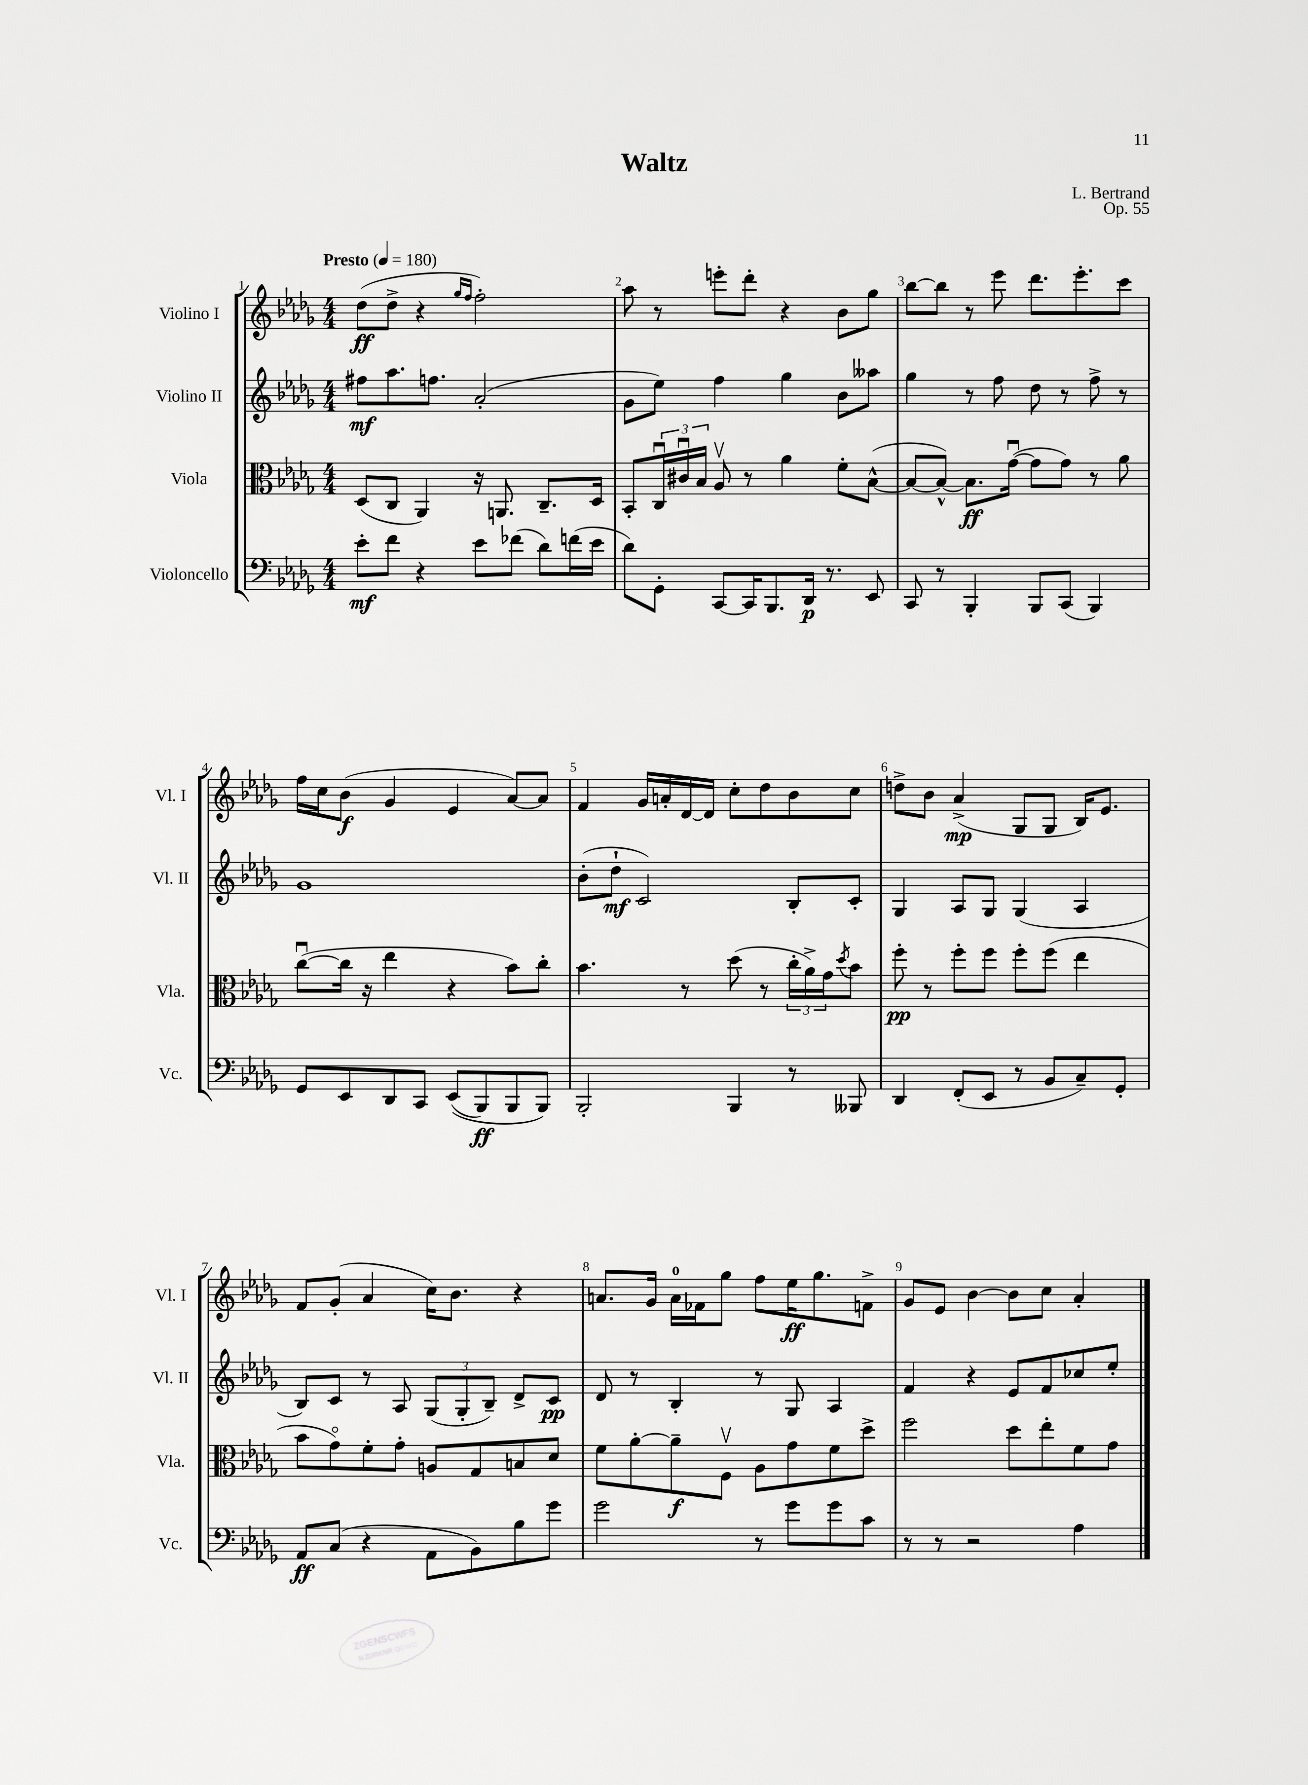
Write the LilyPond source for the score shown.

\header { title = "Waltz" composer = "L. Bertrand" opus = "Op. 55" }
<<
\new StaffGroup <<
\new Staff = "s0" \with { instrumentName = "Violino I" shortInstrumentName = "Vl. I" } {
    \clef treble \key des \major \numericTimeSignature \time 4/4 \tempo "Presto" 4 = 180
    des''8\ff( des''8-> r4 \grace { ges''16 f''16 } f''2-.) |
    aes''8 r8 e'''8-. des'''8-. r4 bes'8 ges''8 |
    bes''8~ bes''8 r8 ees'''8 des'''8. ees'''8.-. c'''8 |
    f''16 c''16 bes'8\f( ges'4 ees'4 aes'8~) aes'8 |
    f'4 ges'16 a'16-. des'16~ des'16 c''8-. des''8 bes'8 c''8 |
    d''8-> bes'8 aes'4->\mp( ges8 ges8 bes16) ees'8. |
    f'8 ges'8-.( aes'4 c''16) bes'8. r4 |
    a'8. ges'16 a'16-0 fes'16 ges''8 f''8 ees''16\ff ges''8. f'8-> |
    ges'8 ees'8 bes'4~ bes'8 c''8 aes'4-. \bar "|." |
}
\new Staff = "s1" \with { instrumentName = "Violino II" shortInstrumentName = "Vl. II" } {
    \clef treble \key des \major \numericTimeSignature \time 4/4
    fis''8\mf aes''8. f''8. aes'2-.( |
    ges'8 ees''8) f''4 ges''4 bes'8 aeses''8 |
    ges''4 r8 f''8 des''8 r8 f''8-> r8 |
    ges'1 |
    bes'8-.( des''8-!\mf c'2) bes8-. c'8-. |
    ges4 aes8 ges8 ges4( aes4 |
    bes8) c'8 r8 aes8 \tuplet 3/2 { ges8( ges8-. bes8--) } des'8-> c'8\pp |
    des'8 r8 bes4-. r8 ges8 aes4 |
    f'4 r4 ees'8 f'8 ces''8 ees''8-. \bar "|." |
}
\new Staff = "s2" \with { instrumentName = "Viola" shortInstrumentName = "Vla." } {
    \clef alto \key des \major \numericTimeSignature \time 4/4
    des8( c8 aes,4) r16 a,8. c8.-- des16 |
    bes,8-. \tuplet 3/2 { c16\downbow cis'16\downbow bes16 } aes8\upbow r8 aes'4 f'8-. bes8~-^( |
    bes8~ bes8~-^) bes8.\ff ges'16~\downbow( ges'8 ges'8) r8 aes'8 |
    c''8~\downbow( c''16 r16 ees''4 r4 bes'8) c''8-. |
    bes'4. r8 des''8( r8 \tuplet 3/2 { c''16-. aes'16->) ges'16 } \acciaccatura { des''8 } bes'8 |
    f''8-.\pp r8 f''8-. f''8 f''8-. f''8( ees''4 |
    bes'8 ges'8\flageolet) f'8-. ges'8-. a8 ges8 b8 des'8 |
    f'8 aes'8~-. aes'8--\f f8\upbow aes8 ges'8 f'8 des''8-> |
    f''2 des''8 ees''8-. f'8 ges'8 \bar "|." |
}
\new Staff = "s3" \with { instrumentName = "Violoncello" shortInstrumentName = "Vc." } {
    \clef bass \key des \major \numericTimeSignature \time 4/4
    ees'8-.\mf f'8 r4 ees'8 fes'8( des'8) f'16( ees'16 |
    des'8) ges,8-. c,8~ c,16 bes,,8. des,16\p r8. ees,8 |
    c,8 r8 bes,,4-. bes,,8 c,8( bes,,4) |
    ges,8 ees,8 des,8 c,8 ees,8(\( bes,,8\ff) bes,,8 bes,,8\) |
    bes,,2-. bes,,4 r8 beses,,8 |
    des,4 f,8-.( ees,8 r8 bes,8 c8--) ges,8-. |
    aes,8\ff c8( r4 aes,8 bes,8) bes8 ges'8 |
    ges'2 r8 ges'8 ges'8 c'8 |
    r8 r8 r2 aes4 \bar "|." |
}
>>
>>
\layout { \context { \Score \override BarNumber.break-visibility = ##(#f #t #t) barNumberVisibility = #all-bar-numbers-visible } }
